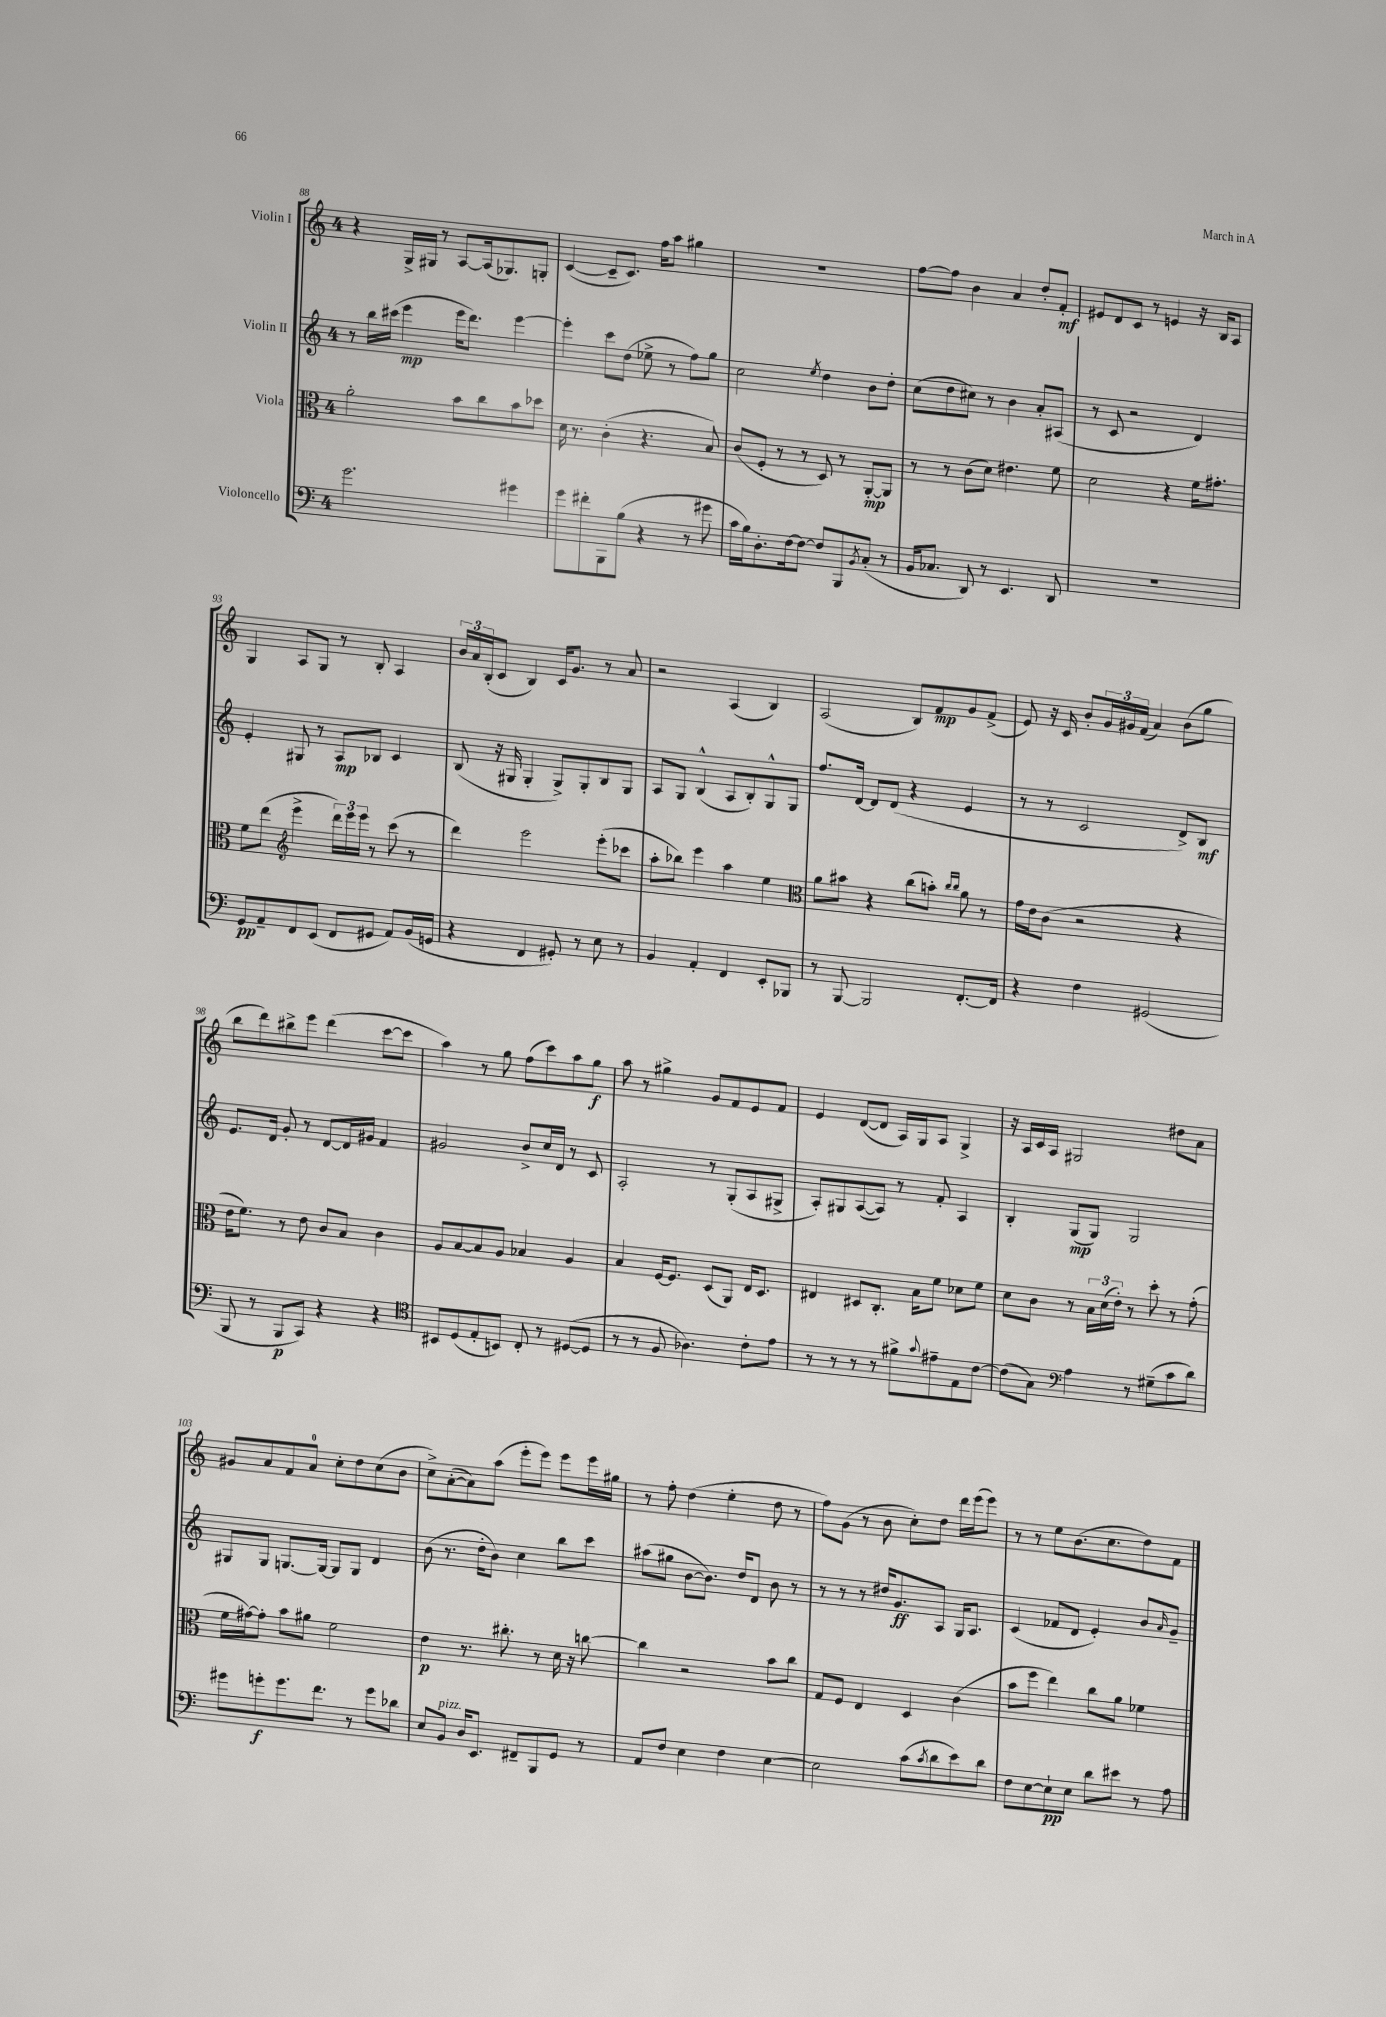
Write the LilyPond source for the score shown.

<<
\new StaffGroup <<
\new Staff = "s0" \with { instrumentName = "Violin I" } {
    \clef treble \key c \major \once \override Staff.TimeSignature.style = #'single-digit \time 4/4
    r4 g16-> gis16 r8 a8~ a16( ges8.) g8-. |
    c'4~( c'8-- c'8.) f''16 a''8 gis''4 |
    R1 |
    f''8~ f''8 b'4 a'4 d''8-. f'8-.\mf |
    eis'8 d'8 c'8 r8 e'4 r16 b16 a8 |
    g4 a8 g8 r8 b8-. a4 |
    \tuplet 3/2 { b'16 a'16 b16-.( } c'8 b4) c'16 g'8. r8 a'8 |
    r2 a4( b4) |
    a2( b8) f'8\mp g'8 f'8->( |
    e'8) r16 c'16 b'8-. \tuplet 3/2 { g'16 gis'16 f'16( } a'4) b'8( g''8 |
    b''8 d'''8) bis''8-> e'''8 d'''4( c'''8~ c'''8 |
    a''4) r8 g''8 f''8( c'''8) a''8 g''8\f |
    a''8 r8 gis''4-> g'8 f'8 e'8 f'8 |
    e'4 d'8~( d'8 a16) g16 a8 g4-> |
    r16 a16 c'16 a16 gis2 dis''8 a'8 |
    gis'8 a'8 f'8 a'8-0 c''8-. d''8 c''8( b'8 |
    c''8->) a'8~-.( a'8) a''8( e'''8-. e'''8) e'''8 e'''16 gis''16 |
    r8 f''8-. d''4( e''4-. d''8 r8 |
    f''8) g'8( r8 b'8 c''8-.) d''8 d'''16 e'''16( e'''8) |
    r8 r8 e''8 b'8.( c''8. d''8) f'8 \bar "|." |
}
\new Staff = "s1" \with { instrumentName = "Violin II" } {
    \clef treble \key c \major \once \override Staff.TimeSignature.style = #'single-digit \time 4/4
    r8 b''16 cis'''16( e'''4\mp e'''16 d'''8.) e'''4~ |
    e'''4-. c'''8 d''8( ees''8-> r8 f''8) g''8 |
    c''2 \acciaccatura { e''8 } d''4 b'8 d''8-. |
    c''8( d''8 cis''8) r8 b'4 a'8-. ais8( |
    r8 c'8 r2 d'4) |
    e'4-. gis8 r8 a8\mp bes8 c'4 |
    b8( r16 gis16 gis4-. gis8->) gis8-. b8 gis8 |
    a8 g8 b4-^( a8 b8-.) g8-^ g8 |
    f''8. d'16~ d'8 d'8( r4 e'4 |
    r8 r8 c'2 d'8->) b8\mf |
    e'8. d'16 g'8-. r8 d'8~ d'16 gis'16 f'4 |
    gis'2 b'8-> c''16 d'16 r8 c'8 |
    a2-. r8 g8-.( a8 gis8-> |
    a8-.) gis8 a8~( a8) r8 f'8-. a4 |
    b4-. g8\mp( g8) g2 |
    gis8 gis8 g8.~ g16~ g8 g8 d'4 |
    b'8( r8. d''16-. b'8) c''4 b''8 c'''8 |
    ais''8( gis''8 b'8~ b'8.) d''16 d'8 b'8 r8 |
    r8 r8 r8 dis''16 g'8.\ff a8 g16 a8. |
    c'4( fes'8 d'8 e'4-.) b'8 \grace { a'16 } g'8-- \bar "|." |
}
\new Staff = "s2" \with { instrumentName = "Viola" } {
    \clef alto \key c \major \once \override Staff.TimeSignature.style = #'single-digit \time 4/4
    a'2-. b'8 c''8 b'8 des''8 |
    d'16 r8. c'4-.( r4. b8) |
    c'8( f8-. r8 r8 d8) r8 a,8~-.\mp a,8 |
    r8 r8 c'8( d'8) eis'4. f'8 |
    d'2 r4 f'16 gis'8.-. |
    f'8 e''8( \clef treble e'''4-> \tuplet 3/2 { d'''16) e'''16 e'''16 } r8 c'''8( r8 |
    d'''4) e'''2 e'''8-.( ces'''8 |
    a''8-. bes''8) e'''4 a''4 e''4 |
    \clef alto a'8 bis'8 r4 c''8( b'8-.) \grace { c''16 c''16 } a'8 r8 |
    g'16 e'16 c'8( r2 r4 |
    e'16 f'8.) r8 e'8 c'8 b8 c'4 |
    a8 b8~ b8 a8 bes4 a4 |
    b4 f16~ f8. d8( a,8) e16 d8. |
    eis4 dis8 c8.-. b16 f'8 des'8 f'8 |
    d'8 c'8 r8 \tuplet 3/2 { b16 d'16( e'16-.) } r8 d''8-. r8 g'8-.( |
    f'16 gis'16~) gis'8-. b'8 ais'8 f'2 |
    e'4\p r8. cis''8.-. r8 d'16 r16 c''8~ |
    c''4 r2 b'8 c''8 |
    g8 f8 e4 d4 c'4( |
    b'8 f''8 e''4) c''8 a'8 fes'4 \bar "|." |
}
\new Staff = "s3" \with { instrumentName = "Violoncello" } {
    \clef bass \key c \major \once \override Staff.TimeSignature.style = #'single-digit \time 4/4
    g'2. gis'4 |
    g'8 fis'8-. b,,8 b8( r4 r8 gis'8 |
    c'16 b16) d8.-. f16~ f8~ f8 b,,8 \acciaccatura { b,8 } c8-.( r8 |
    b,16 ces8. d,8) r8 e,4. d,8 |
    r1 |
    g,8\pp a,8-- f,8 e,8( f,8 gis,8 a,8) b,16( g,16 |
    r4 f,4 gis,8-.) r8 e8 r8 |
    b,4 a,4-. f,4 e,8-. bes,,8 |
    r8 b,,8~ b,,2 f,8.~-. f,16 |
    r4 f4 gis,2( |
    b,,8 r8 b,,8\p c,8) r4 r4 |
    \clef tenor bis,8 d8( e8-. b,8) c8-. r8 dis8~( dis8 |
    r8 r8 f8 aes4.) c'8-. e'8 |
    r8 r8 r8 r8 fis'8-> \appoggiatura { g'8 } eis'8-- e8 c'8~ |
    c'8( g8) \clef bass a4 r8 gis8--( c'8 d'8) |
    gis'8 g'8-.\f g'8. f'8. r8 g'8 des'8 |
    e8 b,8^\markup { \italic "pizz." } d16 e,8. fis,8-- b,,8 g,8 r8 |
    a,8 f8 e4 f4 e4~ |
    e2 c'8( \acciaccatura { c'8 } d'8 e'8) d'8 |
    f8 e8~ e8-!\pp e8 d'8 eis'8 r8 a8 \bar "|." |
}
>>
>>
\layout { \context { \Score currentBarNumber = #88 } }
